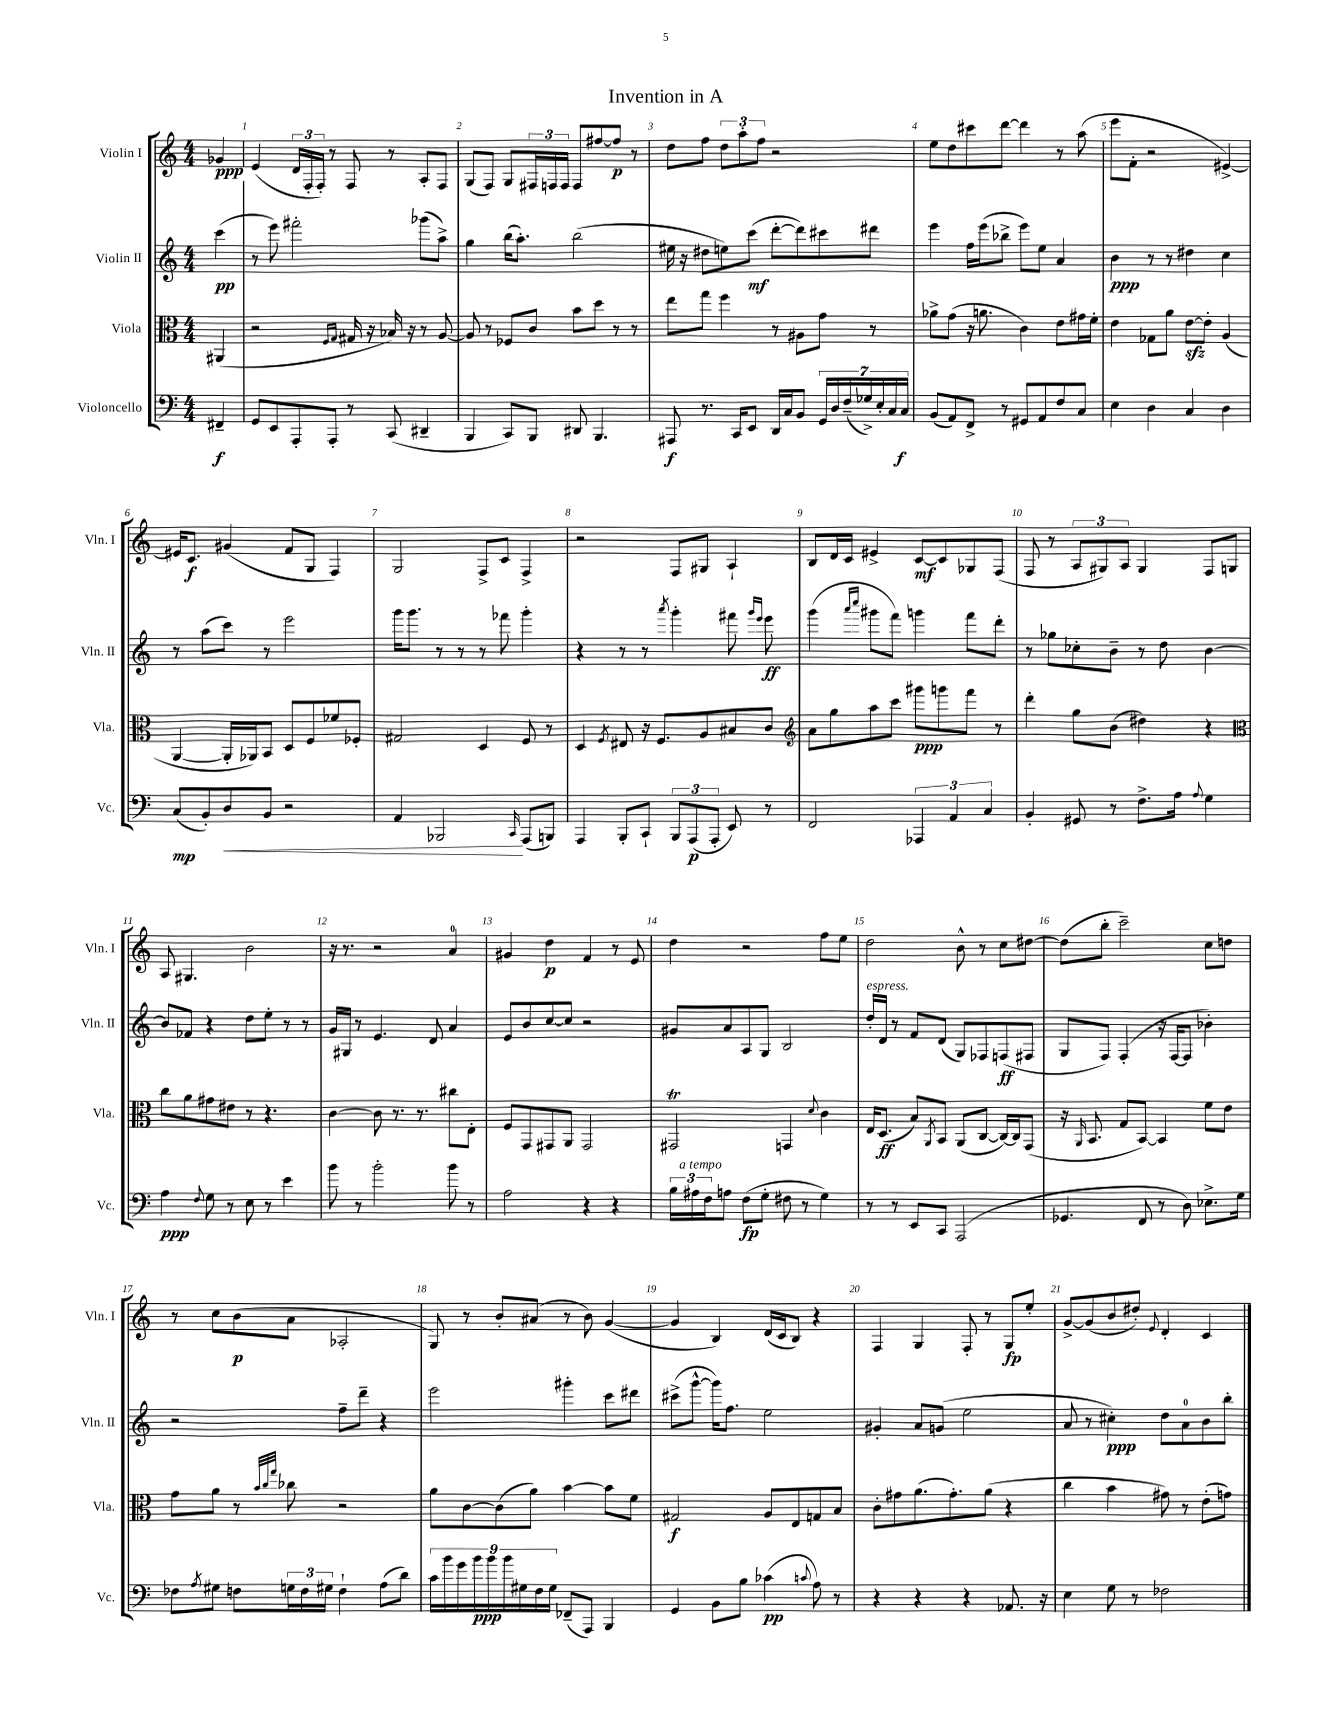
\header { title = "Invention in A" }
<<
\new StaffGroup <<
\new Staff = "s0" \with { instrumentName = "Violin I" shortInstrumentName = "Vln. I" } {
    \clef treble \key c \major \numericTimeSignature \time 4/4 \partial 4
    ges'4\ppp |
    e'4( \tuplet 3/2 { d'16 f16-. f16-.) } r8 f8 r8 a8-. f8 |
    g8( f8) g8 \tuplet 3/2 { fis16 f16 f16 } f8 fis''8~ fis''8\p r8 |
    d''8 f''8 \tuplet 3/2 { d''8 a''8-. f''8 } r2 |
    e''8 d''8 cis'''8 d'''8~ d'''4 r8 a''8( |
    e'''8 f'8-. r2 eis'4~->) |
    eis'16 c'8.\f gis'4( f'8 g8 f4) |
    g2 f8-> c'8 f4-> |
    r2 f8 gis8 a4-! |
    b8 d'16 c'16 eis'4-> c'8~\mf c'8 ges8 f8( |
    f8 r8 \tuplet 3/2 { a8 gis8) a8 } gis4 f8 g8 |
    a8 gis4. b'2 |
    r16 r8. r2 a'4-0 |
    gis'4 d''4\p f'4 r8 e'8 |
    d''4 r2 f''8 e''8 |
    d''2 b'8-^ r8 c''8 dis''8~ |
    dis''8( b''8-. c'''2--) c''8 d''8 |
    r8 c''8 b'8\p( a'8 aes2-. |
    g8) r8 b'8-. ais'8( r8 b'8) g'4~( |
    g'4 b4) d'16( c'16 b8) r4 |
    f4 g4 f8-. r8 g8\fp e''8-. |
    g'8~-> g'8( b'8 dis''8-.) \appoggiatura { e'8 } d'4-. c'4 \bar "|." |
}
\new Staff = "s1" \with { instrumentName = "Violin II" shortInstrumentName = "Vln. II" } {
    \clef treble \key c \major \numericTimeSignature \time 4/4 \partial 4
    c'''4\pp( |
    r8 e'''8) fis'''2-. ges'''8( a''8->) |
    g''4 b''16( a''8.-.) b''2( |
    eis''16 r16 dis''8 e''8) c'''8\mf( d'''8~-. d'''8) cis'''8 dis'''8 |
    e'''4 f''16 e'''16( bes''8-> e'''8) e''8 a'4 |
    b'4\ppp r8 r8 dis''4 c''4 |
    r8 a''8( c'''8) r8 e'''2 |
    g'''16 g'''8. r8 r8 r8 fes'''8 g'''4-. |
    r4 r8 r8 \acciaccatura { a'''8 } g'''4-. fis'''8 \grace { g'''16 e'''16 } e'''8\ff |
    g'''4( \grace { a'''16 c''''16 } gis'''8 f'''8) g'''4 f'''8 d'''8-. |
    r8 ges''8 ces''8-. b'8-- r8 d''8 b'4~ |
    b'8 fes'8 r4 d''8 e''8-. r8 r8 |
    g'16 gis16 r8 e'4. d'8 a'4 |
    e'8 b'8 c''8~ c''8 r2 |
    gis'8 a'8 a8 g8 b2 |
    d''16-.^\markup { \italic "espress." } d'16 r8 f'8 d'8( g8) fes8 f8\ff( fis8 |
    g8 f8) f4-.( r16 f16~ f8 bes'4-.) |
    r2 f''8-- d'''8-- r4 |
    e'''2 gis'''4-. c'''8 dis'''8 |
    cis'''8->( g'''8~-^ g'''16) f''8. e''2 |
    gis'4-. a'8 g'8( e''2 |
    a'8 r8 cis''4-.\ppp) d''8 a'8-0 b'8 b''8-. \bar "|." |
}
\new Staff = "s2" \with { instrumentName = "Viola" shortInstrumentName = "Vla." } {
    \clef alto \key c \major \numericTimeSignature \time 4/4 \partial 4
    ais,4( |
    r2 \grace { f16 g16 } gis16 r16 bes16) r16 r8 a8~ |
    a8 r8 fes8 c'8 b'8 d''8 r8 r8 |
    e''8 g''8 f''4 r8 ais8 g'8 r8 |
    aes'8-> g'8( r16 a'8. c'4) e'8 gis'16 f'16-. |
    e'4 ges8 a'8 e'8~\sfz e'8-. a4( |
    a,4~ a,16-. aes,16) b,8 d8 f8 fes'8 fes8-. |
    gis2 d4 f8 r8 |
    d4 \acciaccatura { f8 } eis8 r16 f8. a8 bis8 c'8 |
    \clef treble a'8 g''8 a''8 c'''8 gis'''8\ppp g'''8 f'''8 r8 |
    d'''4-. g''8 b'8( dis''4) r4 |
    \clef alto c''8 a'8 gis'8 eis'8 r8 r4. |
    c'4~ c'8 r8. r8. cis''8 e8-. |
    f8 g,8 gis,8 a,8 gis,2 |
    gis,2\trill g,4 \appoggiatura { d'8 } c'4 |
    e16 d8.\ff( b8) \acciaccatura { a,8 } b,8 a,8( c8~ c16~) c16 g,8( |
    r16 \grace { a,16 } b,8. g8 b,8~) b,4 f'8 e'8 |
    g'8 a'8 r8 \grace { b'32 c''32 g''32 } ces''8 r2 |
    a'8 c'8~ c'8( a'8) b'4~ b'8 f'8 |
    gis2\f a8 e8 g8 b8 |
    c'8-. gis'8 a'8.( gis'8.-.) a'8( r4 |
    c''4 b'4 gis'8) r8 e'8-.( g'8) \bar "|." |
}
\new Staff = "s3" \with { instrumentName = "Violoncello" shortInstrumentName = "Vc." } {
    \clef bass \key c \major \numericTimeSignature \time 4/4 \partial 4
    fis,4--\f |
    g,8 e,8 a,,8-. a,,8-. r8 c,8( dis,4-- |
    b,,4 c,8) b,,8 dis,8 b,,4. |
    ais,,8\f r8. c,16 e,8 d,16 c16 b,8 \tuplet 7/4 { g,16 d16 f16--( ges16->) e16-. c16 c16\f } |
    b,8( a,8) f,8-> r8 gis,8 a,8 f8 c8 |
    e4 d4 c4 d4 |
    c8\mp( b,8-.) d8\< b,8 r2 |
    a,4 bes,,2\! \grace { c,16 } a,,8( b,,8) |
    a,,4 b,,8-. c,8-! \tuplet 3/2 { b,,8 a,,8\p( a,,8-. } e,8) r8 |
    f,2 \tuplet 3/2 { aes,,4 a,4 c4 } |
    b,4-. gis,8 r8 f8.-> a16 \appoggiatura { a8 } g4 |
    a4\ppp \appoggiatura { f8 } g8 r8 e8 r8 e'4 |
    b'8 r8 b'2-. b'8 r8 |
    a2 r4 r4 |
    \tuplet 3/2 { b16 ais16^\markup { \italic "a tempo" } f16 } a8 f8\fp( g8-. fis8 r8 g4) |
    r8 r8 e,8 c,8 a,,2( |
    ges,4. f,8 r8 d8) ees8.-> g16 |
    fes8 \acciaccatura { a8 } gis8 f8 \tuplet 3/2 { g16 f16 gis16 } f4-! a8( d'8) |
    \tuplet 9/8 { c'16 b'16 g'16 b'16\ppp b'16 b'16 gis16 f16 gis16 } fes,8--( a,,8) b,,4 |
    g,4 b,8 b8 ces'4\pp( \appoggiatura { c'8 } a8) r8 |
    r4 r4 r4 aes,8. r16 |
    e4 g8 r8 fes2 \bar "|." |
}
>>
>>
\layout { \context { \Score \override BarNumber.break-visibility = ##(#f #t #t) barNumberVisibility = #all-bar-numbers-visible } }
